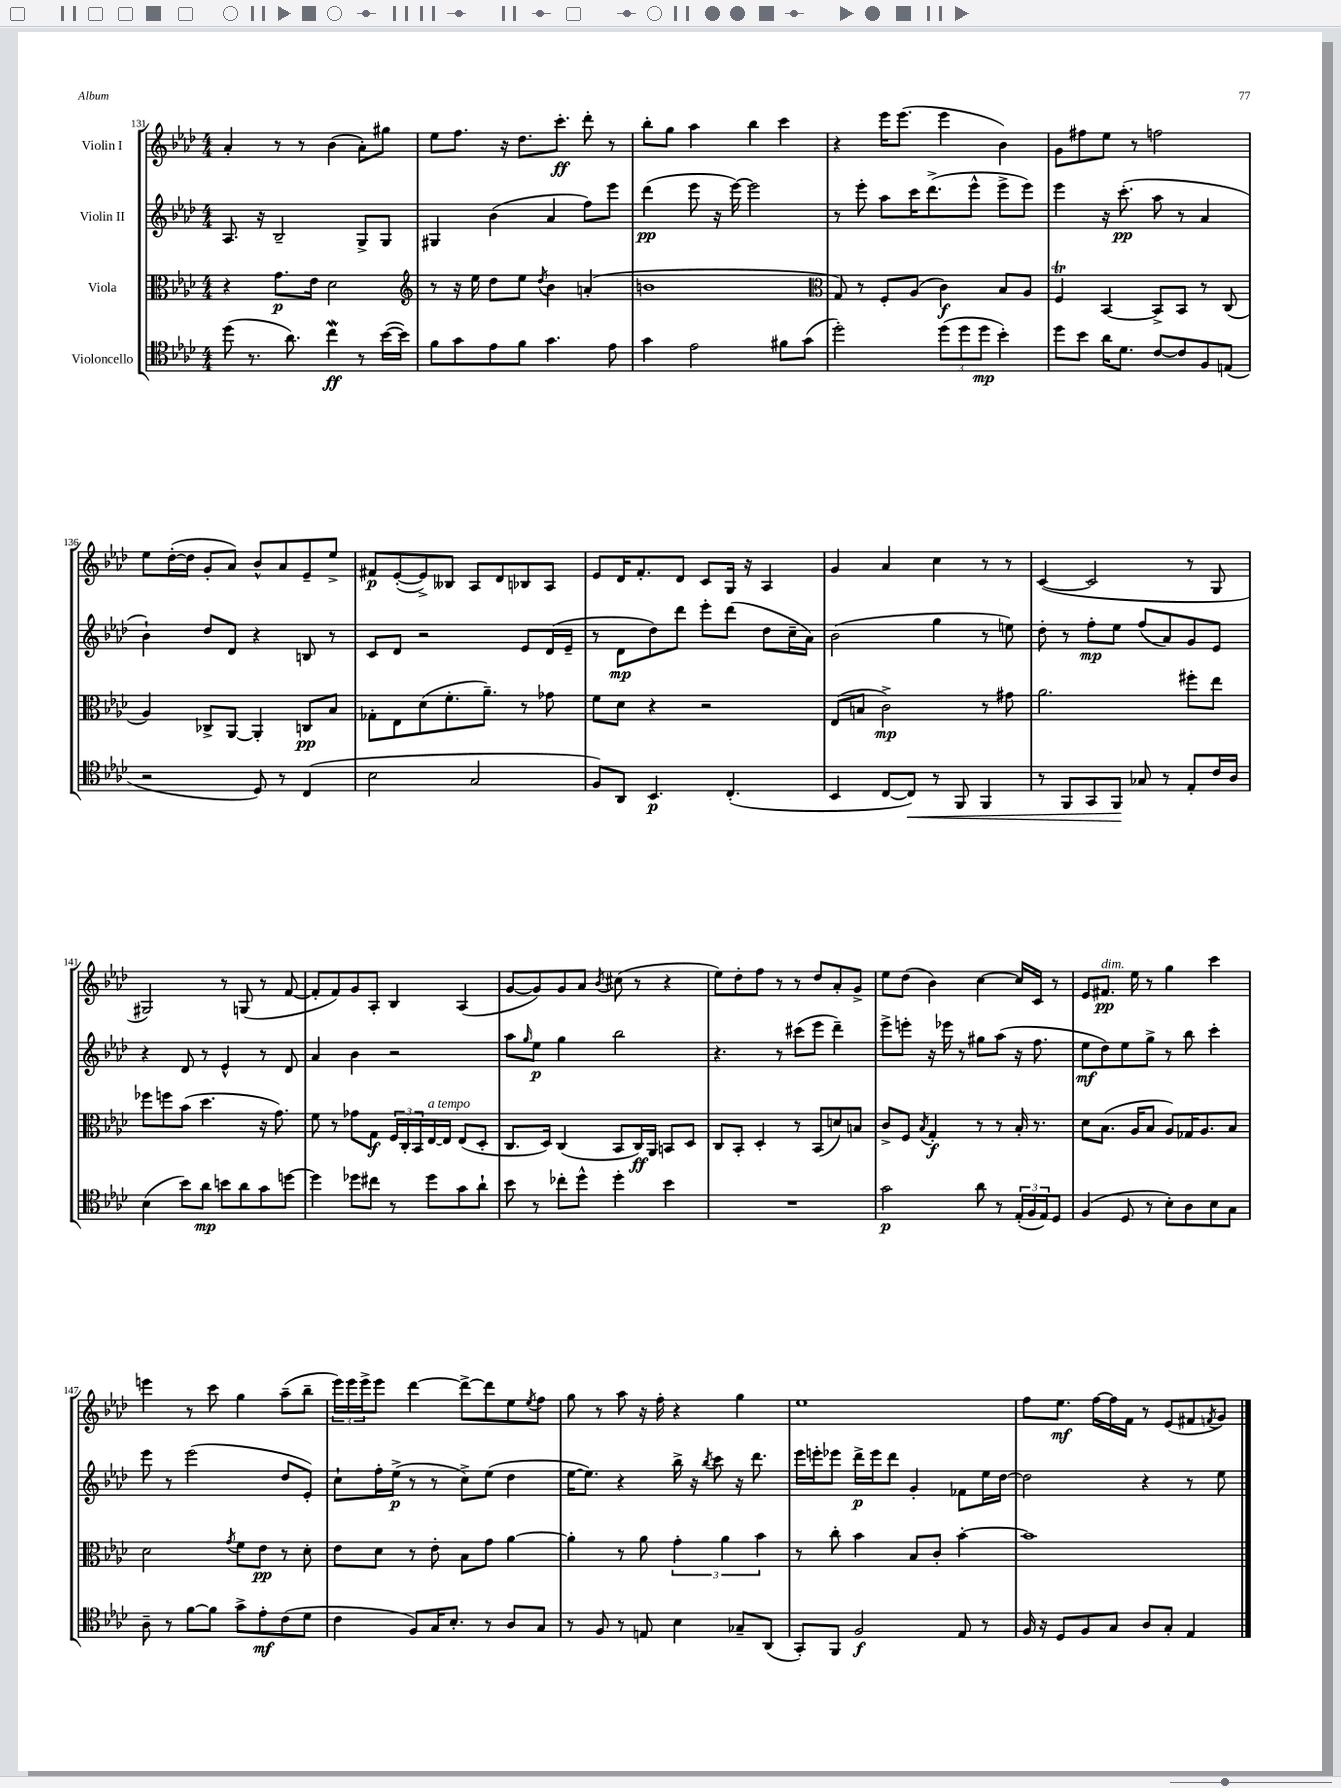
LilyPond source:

<<
\new StaffGroup <<
\new Staff = "s0" \with { instrumentName = "Violin I" } {
    \clef treble \key aes \major \numericTimeSignature \time 4/4
    aes'4-. r8 r8 bes'4( aes'8-.) gis''8 |
    ees''8 f''8. r16 des''8. c'''8.-.\ff des'''8-. r8 |
    bes''8-. g''8 aes''4 bes''4 c'''4 |
    r4 ees'''16 ees'''8.( ees'''4 bes'4) |
    g'8 fis''8 ees''8 r8 f''2 |
    ees''8 des''16~-.( des''16 g'8-. aes'8) bes'8-^ aes'8 ees'8-- ees''8-> |
    fis'8\p ees'8~-.( ees'8->) beses8 aes8 des'8 bes8 aes8 |
    ees'8 des'16 f'8.-. des'8 c'8 g16 r16 aes4 |
    g'4 aes'4 c''4 r8 r8 |
    c'4~( c'2 r8 g8 |
    gis2) r8 g8( r8 f'8~ |
    f'8-. f'8) g'8 aes8-. bes4 aes4( |
    g'8~ g'8) g'8 aes'8 \acciaccatura { bes'8 } cis''8( r8 r4 |
    ees''8) des''8-. f''8 r8 r8 des''8 aes'8-. g'8-> |
    ees''8 des''8( bes'4) c''4~ c''16 c'16 r8 |
    ees'8 fis'8.\pp^\markup { \italic "dim." } ees''16 r8 g''4 c'''4 |
    e'''4 r8 c'''8 g''4 aes''8--( bes''8-- |
    \tuplet 3/2 { ees'''16) ees'''16 ees'''16-> } ees'''8 des'''4~ des'''8~-> des'''8 ees''8 \acciaccatura { ees''8 } f''8 |
    g''8 r8 aes''8 r16 f''16-. r4 g''4 |
    ees''1 |
    f''8 ees''8.\mf f''16~ f''16 f'16 r8 ees'8( fis'8 \acciaccatura { f'8 } g'8) \bar "|." |
}
\new Staff = "s1" \with { instrumentName = "Violin II" } {
    \clef treble \key aes \major \numericTimeSignature \time 4/4
    aes8. r16 bes2-- g8-> g8 |
    gis4 bes'4( aes'4 f''8) ees'''8 |
    des'''4\pp( ees'''8 r16 ees'''16~) ees'''2 |
    r8 ees'''8-. aes''8 c'''16 des'''8.->( ees'''8-^ ees'''8-> ees'''8) |
    ees'''4 r16 c'''8.-.\pp( aes''8 r8 aes'4 |
    bes'4-!) des''8 des'8 r4 b8 r8 |
    c'8 des'8 r2 ees'8 des'16( ees'16-- |
    r8 des'8\mp des''8) des'''8 ees'''8-. des'''8( des''8 c''16-- aes'16) |
    bes'2( g''4 r8 e''8) |
    des''8-. r8 f''8-.\mp ees''8 f''8( aes'8) g'8 ees'8 |
    r4 des'8 r8 ees'4-^ r8 des'8 |
    aes'4 bes'4 r2 |
    aes''8 \grace { g''16 } ees''8\p g''4 bes''2 |
    r4. r8 cis'''8( ees'''8 des'''4--) |
    ees'''8-> e'''8-. r16 ees'''16 r8 gis''8 aes''8( r16 f''8. |
    ees''8\mf des''8) ees''8 g''8-> r8 bes''8 c'''4-. |
    ees'''8 r8 ees'''2( des''8 ees'8-.) |
    c''8-! f''16-. ees''16->\p( r8 r8 c''8->) ees''8( des''4 |
    ees''16~ ees''8.) r4 bes''16-> r16 \acciaccatura { bes''8 } c'''8 r16 des'''8. |
    ees'''16 e'''16-. ees'''8 des'''16->\p ees'''16 des'''8 g'4-. fes'8 ees''16 des''16~ |
    des''2 r4 r8 ees''8 \bar "|." |
}
\new Staff = "s2" \with { instrumentName = "Viola" } {
    \clef alto \key aes \major \numericTimeSignature \time 4/4
    r4 g'8.\p ees'16 des'2 |
    \clef treble r8 r16 ees''16 des''8 ees''8 \acciaccatura { des''8 } bes'4 a'4-.( |
    b'1 |
    \clef alto g8) r8 f8-. aes8( c'4\f) bes8 aes8 |
    f4\trill bes,4~ bes,8-> bes,8 r8 c8( |
    aes4) ces8-> aes,8~ aes,4-. c8\pp bes8 |
    ges8-. ees8 des'8( f'8.-. aes'8.--) r8 ges'8 |
    f'8 des'8 r4 r2 |
    ees8( b8 c'2->\mp) r8 gis'8 |
    aes'2. fis''8-. ees''8 |
    fes''8 f''8 bes'8( des''4. r16 g'8.) |
    f'8 r8 ges'8 g8\f \tuplet 3/2 { f16 c16-. bes,16 } ees16~^\markup { \italic "a tempo" } ees16 ees8( des8-. |
    c8. des16) c4( bes,8 c16\ff) aes,16 b,8 des8 |
    c8 bes,8-. des4-. r8 bes,8( d'8) b8 |
    c'8-> f8 \acciaccatura { bes8 } g4-.\f r8 r8 bes16-. r8. |
    des'8 bes8.( aes16 bes8 aes8) ges16 aes8. bes8 |
    des'2 \acciaccatura { g'8 } f'8 ees'8\pp r8 des'8-. |
    ees'8 des'8 r8 ees'8-. bes8 g'8 aes'4~ |
    aes'4-. r8 aes'8 \tuplet 3/2 { g'4-. aes'4 bes'4 } |
    r8 c''8-. bes'4 bes8 c'8-. bes'4~-. |
    bes'1 \bar "|." |
}
\new Staff = "s3" \with { instrumentName = "Violoncello" } {
    \clef tenor \key aes \major \numericTimeSignature \time 4/4
    des''8( r8. aes'8.) c''4\mordent\ff r8 bes'16~( bes'16) |
    f'8 g'8 ees'8 f'8 g'4. ees'8 |
    g'4 ees'2 fis'8 g'8( |
    des''2-.) \tuplet 3/2 { des''8( des''8 des''8\mp } bes'4-.) |
    des''8 bes'8 aes'16 des'8. c'8~ c'8 f8 e8( |
    r2 des8) r8 c4( |
    bes2 g2 |
    f8) aes,8 bes,4.\p c4.-.( |
    bes,4 c8~ c8\<) r8 f,8 f,4 |
    r8 f,8 g,8 f,8\! ges8 r8 ees8-. c'16 aes16 |
    bes4( bes'8) aes'8\mp b'8 aes'8 g'8 d''8~ |
    d''4 des''8 cis''8 r8 des''8 g'8 aes'8-! |
    bes'8 r8 ces''8-. des''8-^ des''4-. bes'4 |
    R1 |
    g'2\p aes'8 r8 \tuplet 3/2 { ees16-.( f16 ees16) } des8 |
    f4( des8 r8 bes8-.) aes8 bes8 g8 |
    aes8-- r8 f'8~ f'8 g'8-> ees'8-.\mf c'8( des'8 |
    c'4 f8) g16 bes8.-. r8 aes8 g8 |
    r8 f8 r8 e8 bes4 ges8-- aes,8( |
    g,8-.) f,8 f2\f ees8 r8 |
    f16 r16 des8 f8 g8 aes8 g8-. ees4 \bar "|." |
}
>>
>>
\layout { \context { \Score currentBarNumber = #131 } }
